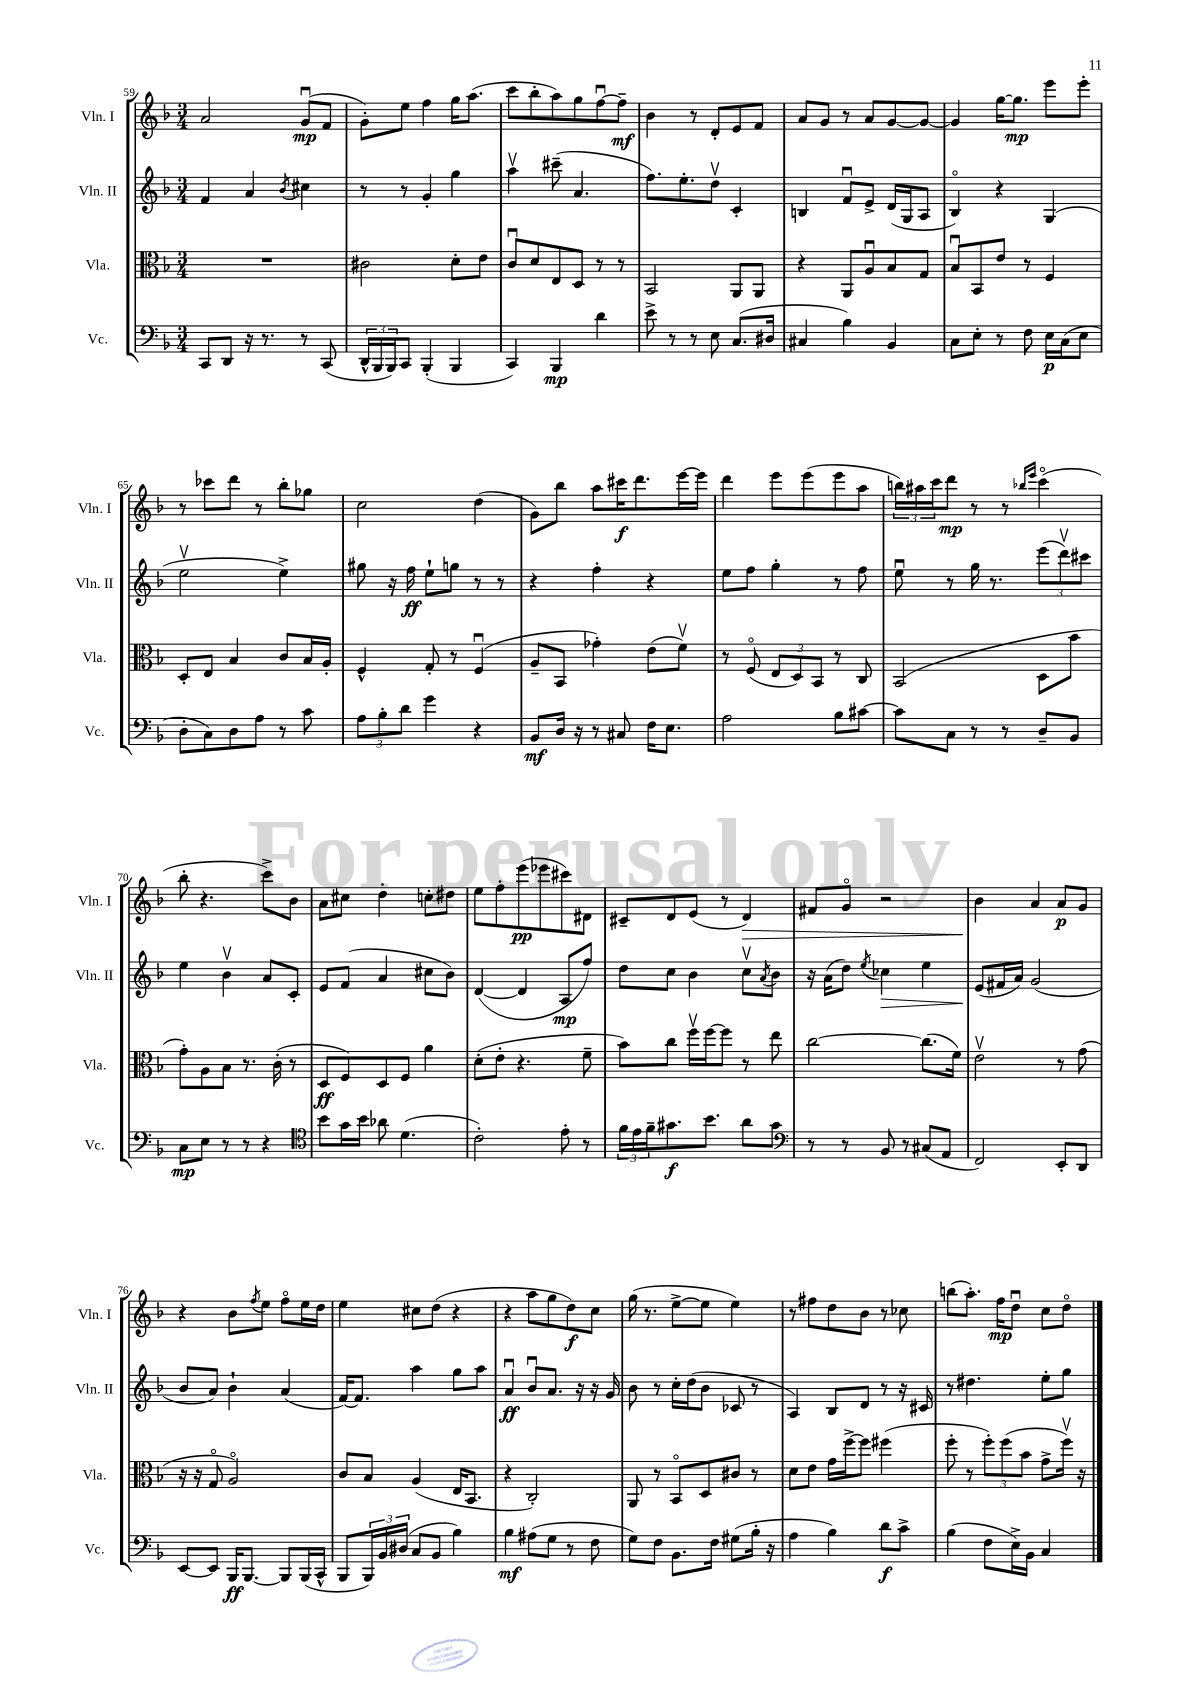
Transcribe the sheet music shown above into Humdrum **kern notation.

**kern	**kern	**kern	**kern
*staff4	*staff3	*staff2	*staff1
*clefF4	*clefC3	*clefG2	*clefG2
*k[b-]	*k[b-]	*k[b-]	*k[b-]
*M3/4	*M3/4	*M3/4	*M3/4
8CC/L	2.r	4f/	2a/
8DD/J	.	.	.
16r	.	4a/	.
8.r	.	.	.
.	.	8qb-/	.
8r	.	4cc#\	(8gu/L
(8CC/	.	.	8f/J
=	=	=	=
24DD^^/LL	2c#\	8r	8g'\L)
24BBB-/	.	.	.
24BBB-/J)	.	.	.
8CC/J	.	8r	8ee\J
(4BBB-'/	.	4g'/	4ff\
4BBB-/	8d'\L	4gg\	16gg\LK
.	.	.	(8.aa\J
.	8e\J	.	.
=	=	=	=
4CC/)	8cu/L	4aav\	8ccc\L
.	8d/	.	8bb-'\
4BBB-/	8E/	(8ccc#~\	8aa\)
.	8D/J	4.a/	8gg\
4d\	8r	.	[8ffu\
.	8r	.	8ff~\]J
=	=	=	=
8e^\	2BB-/	8.ff\L)	4b-\
8r	.	.	.
.	.	8.ee'\	.
8r	.	.	8r
8E\	.	8ddv\J	8d'/L
(8.C/L	8AA/L	4c'/	8e/
.	8AA/J	.	8f/J
16D#/Jk	.	.	.
=	=	=	=
4C#/	4r	4B/	8a/L
.	.	.	8g/J
4B-\)	8AA/L	8fu/L	8r
.	8Au/	8e^/J	8a/L
4BB-/	8B-/	(16d/LL	[8g/
.	.	16G/J	.
.	8G/J	8A/J	8g/_J
=	=	=	=
8C\L	8B-u/L	4B-o/)	4g/]
8E'\J	8BB-/	.	.
8r	8e/J	4r	[16gg\LK
.	.	.	8.gg\]J
8F\	8r	.	.
16E\LL	4F/	(4G/	8eee\L
(16C\J	.	.	.
8E\J	.	.	8eee'\J
=	=	=	=
8D'\L	8D'/L	2eev\	8r
8C\)	8E/J	.	8ccc-\L
8D\	4B-/	.	8ddd\J
8A\J	.	.	8r
8r	8c/L	4ee^\)	8bb-'\L
8c\	16B-/L	.	8gg-\J
.	16A'/JJ	.	.
=	=	=	=
12A\L	4F^^/	8gg#\	2cc\
12B-'\	.	.	.
.	.	16r	.
12d\J	.	.	.
.	.	16ff\	.
4g\	8G'/	8ee`\L	.
.	8r	8gg\J	.
4r	(4Fu/	8r	(4dd\
.	.	8r	.
=	=	=	=
8BB-/L	8A~/L	4r	8g\L)
16D/Jk	8BB-/J	.	8bb-\J
16r	.	.	.
8r	4g-'\)	4ff'\	8aa\L
8C#/	.	.	16ccc#\K
.	.	.	8.ddd\
16F\LK	(8e\L	4r	.
8.E\J	.	.	.
.	8fv\J)	.	[16eee\L
.	.	.	16eee\]JJ
=	=	=	=
2A\	8r	8ee\L	4ddd\
.	(8Fo/	8ff\J	.
.	12E/L	4gg'\	8eee\L
.	12D/)	.	.
.	.	.	(8eee\
.	12BB-/J	.	.
8B-\L	8r	8r	8eee\
[8c#\J	8C/	8ff\	8aa\J
=	=	=	=
8c#\]L	(2BB-/	8eeu\	24bb\LL)
.	.	.	24aa#\
.	.	.	24ccc\J
8C\J	.	8r	8ddd\J
8r	.	16gg\	8r
.	.	8.r	.
8r	.	.	8r
.	.	.	16qqbb-/LL
.	.	.	16qqeee/JJ
8D~/L	8D\L	(12eee\L	(4ccco\
.	.	12dddv\)	.
8BB-/J	8b-\J	.	.
.	.	12ccc#\J	.
=	=	=	=
8C\L	8g'\L)	4ee\	8bb-'\
8E\J	8A\	.	4.r
8r	8B-\J	4b-v\	.
8r	8.r	.	.
4r	.	8a/L	8ccc^\L)
.	(16c'\	.	.
.	8r	8c'/J	8b-\J
=	=	=	=
*clefC4	*	*	*
8b-\L	8D/L	8e/L	8a\L
16g\L	8F/)	(8f/J	8cc#\J
16b-\JJ	.	.	.
8a-\	8D/	4a/	4dd'\
(4.d\	8F/J	.	.
.	4a\	8cc#\L	8cc'\L
.	.	8b-\J)	8dd#\J
=	=	=	=
2c'\)	(8d'\L	([4d/	8ee\L
.	8e'\J	.	8ff'\
.	4.r	4d/]	(8eee\
.	.	.	8eee-\
8e'\	.	8A/L	8ccc#\)
8r	8f~\	8ff/J)	8d#\J
=	=	=	=
24f\LL	8b-\L)	8dd\L	8c#~/L
24e\	.	.	.
24f~\J	.	.	.
8.g#\	8cc\J	8cc\J	8d/
.	16ffv\LL	4b-\	(8e/J
8.b-\J	[16ff\J	.	.
.	8ff\]J	.	8r
8a\L	8r	8ccv\L	4d/)
.	.	8qa/	.
8g#\J	8ee\	8b-\J	.
=	=	=	=
*clefF4	*	*	*
8r	[2cc\	16r	8f#/L
.	.	(16a\LK	.
8r	.	8dd\J)	8go/J
.	.	8qee/	.
8BB-/	.	4cc-\	2r
8r	.	.	.
(8C#/L	(8.cc\]L	4ee\	.
8AA/J	.	.	.
.	16f\Jk)	.	.
=	=	=	=
2FF/)	2ev\	(8e/L	4b-\
.	.	16f#/L	.
.	.	16a/JJ)	.
.	.	(2g/	4a/
8EE'/L	8r	.	8a/L
8DD/J	(8g\	.	8g/J
=	=	=	=
[8EE/L	16r	8b-/L	4r
.	16r	.	.
8EE/]J	8Go/	8a/J)	.
16BBB-/LK	2Ao/)	4b-`\	8b-\L
[8.BBB-/J	.	.	.
.	.	.	8qff/
.	.	.	8ee\J
8BBB-/]L	.	(4a/	8ffo\L
(16BBB-/L	.	.	16ee\L
16CC^^/JJ	.	.	16dd\JJ
=	=	=	=
8BBB-/L	8c/L	[16f/LK)	4ee\
.	.	8.f/]J	.
24BBB-/L)	8B-/J	.	.
24BB-/	.	.	.
(24D#/JJ	.	.	.
8C/L	(4A/	4aa\	8cc#\L
8BB-/J	.	.	(8dd\J
4B-\)	16E/LK	8gg\L	4r
.	8.BB-/J	.	.
.	.	8aa\J	.
=	=	=	=
4B-\	4r	4au/	4r
(8A#\L	2C'/)	8b-u/L	8aa\L
8G\J	.	8.a/J	8gg\
8r	.	.	8dd\)
.	.	16r	.
8F\	.	16r	8cc\J
.	.	16g/	.
=	=	=	=
8G\L)	8AA/	8b-\	(16gg\
.	.	.	8.r
8F\J	8r	8r	.
8.BB-\L	8BB-o/L	16cc'\LL	[8ee^\L
.	.	(16dd\J	.
.	8D/	8b-\J	8ee\]J
16F\Jk	.	.	.
(8G#\L	8c#/J	8c-/	4ee\)
16B-'\Jk	8r	8r	.
16r	.	.	.
=	=	=	=
4A\	8d\L	4A/)	8r
.	8e\J	.	8ff#\L
4B-\)	16g\LL	8B-/L	8dd\
.	[16ff^\J	.	.
.	8ff\]J	8d/J	8b-\J
8d\L	(4ff#\	8r	8r
8c^\J	.	16r	8cc-\
.	.	16c#/	.
=	=	=	=
(4B-\	8ff'\	8r	(8bb\L
.	8r	4.dd#\	8.aa'\J)
8F\L	12ff'\L)	.	.
.	.	.	16ff\LK
.	(12ff\	.	.
16E^\L)	.	.	8ddu\J
.	12b-\J	.	.
16BB-\JJ	.	.	.
4C/	8g^\L	8ee'\L	8cc\L
.	16ffv\Jk)	8gg\J	8ddo\J
.	16r	.	.
==	==	==	==
*-	*-	*-	*-
